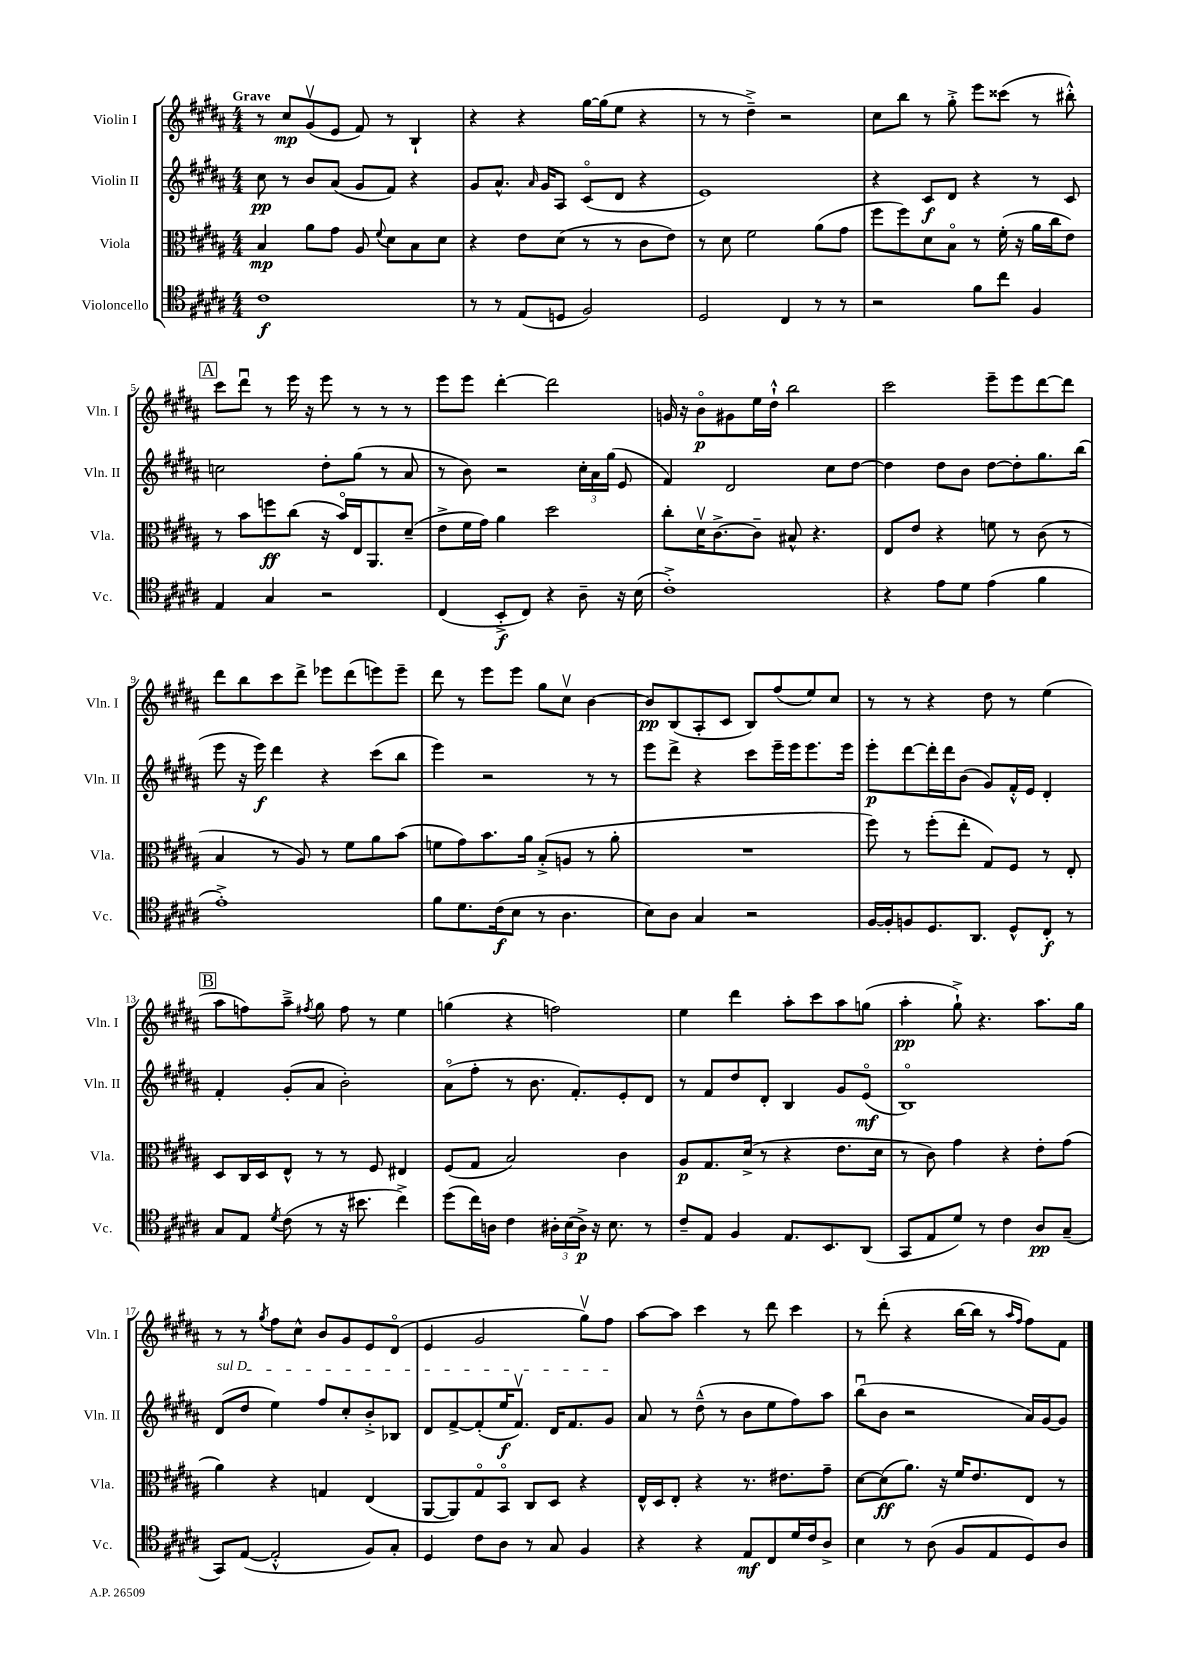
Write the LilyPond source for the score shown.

<<
\new StaffGroup <<
\new Staff = "s0" \with { instrumentName = "Violin I" shortInstrumentName = "Vln. I" } {
    \clef treble \key b \major \numericTimeSignature \time 4/4 \tempo "Grave"
    \autoBeamOff r8 cis''8[\mp gis'8\upbow( e'8] fis'8) r8 b4-! |
    r4 r4 gis''16[~ gis''16( e''8] r4 |
    r8 r8 dis''4--->) r2 |
    cis''8[ b''8] r8 gis''8-.-> e'''8[ cisis'''8]( r8 bis''8-.-^) |
    \mark \markup { \box "A" } cis'''8[ dis'''8]\downbow r8 e'''16 r16 e'''8 r8 r8 r8 |
    e'''8[ e'''8] dis'''4~-. dis'''2 |
    g'16 r16 b'8[\flageolet\p gis'8 e''16 dis''16]-!-^ b''2 |
    cis'''2 e'''8[-- e'''8 dis'''8~ dis'''8] |
    dis'''8[ b''8 cis'''8 dis'''8]-> ees'''8[ dis'''8( e'''8) e'''8]-- |
    dis'''8 r8 e'''8[ e'''8] gis''8[ cis''8]\upbow b'4~ |
    b'8[\pp b8( ais8-. cis'8] b8[) fis''8( e''8) cis''8] |
    r8 r8 r4 dis''8 r8 e''4( |
    \mark \markup { \box "B" } ais''8[ f''8) ais''8]---> \acciaccatura { fis''8 } gis''8 fis''8 r8 e''4 |
    g''4( r4 f''2) |
    e''4 dis'''4 ais''8[-. cis'''8 ais''8 g''8]( |
    ais''4-.\pp gis''8-!->) r4. ais''8.[ gis''16] |
    r8 r8 \acciaccatura { gis''8 } fis''8[ cis''8]-^ b'8[ gis'8 e'8 dis'8]\flageolet( |
    e'4 gis'2 gis''8[\upbow) fis''8] |
    ais''8[~ ais''8] cis'''4 r8 dis'''8 cis'''4 |
    r8 dis'''8-.( r4 b''16[~ b''16] r8 \grace { ais''16[ fis''16] } fis''8[) fis'8] \bar "|." |
}
\new Staff = "s1" \with { instrumentName = "Violin II" shortInstrumentName = "Vln. II" } {
    \clef treble \key b \major \numericTimeSignature \time 4/4
    \autoBeamOff cis''8\pp r8 b'8[ ais'8]( gis'8[ fis'8]) r4 |
    gis'8[ ais'8.]-^ \grace { ais'16 } gis'16[ ais8] cis'8[\flageolet( dis'8] r4 |
    e'1) |
    r4 cis'8[\f dis'8] r4 r8 cis'8 |
    \mark \markup { \box "A" } c''2 dis''8[-. gis''8]( r8 ais'8 |
    r8 b'8) r2 \tuplet 3/2 { cis''16[-. ais'16 gis''16]( } e'8 |
    fis'4) dis'2 cis''8[ dis''8]~ |
    dis''4 dis''8[ b'8] dis''8[~ dis''8-. gis''8. b''16]( |
    e'''8 r16 e'''16\f) dis'''4 r4 cis'''8[( b''8] |
    e'''4) r2 r8 r8 |
    e'''8[ dis'''8]-> r4 cis'''8[ e'''16-- e'''16 e'''8. e'''16] |
    e'''8[-.\p dis'''8~ dis'''16-. dis'''16 b'8]( gis'8[) fis'16-.-^ e'16] dis'4-. |
    \mark \markup { \box "B" } fis'4-. gis'8[-.( ais'8] b'2-.) |
    ais'8[\flageolet( fis''8]-. r8 b'8. fis'8.[-.) e'8-. dis'8] |
    r8 fis'8[ dis''8 dis'8]-. b4 gis'8[ e'8]\flageolet\mf( |
    b1\flageolet) |
    \once \override TextSpanner.bound-details.left.text = \markup { \italic "sul D" } dis'8[\startTextSpan( dis''8] e''4) fis''8[ cis''8-. b'8-.-> bes8] |
    dis'8[ fis'8~-> fis'8-.( e''16\f fis'8.]\upbow) dis'16[ fis'8. gis'8]\stopTextSpan |
    ais'8 r8 dis''8---^( r8 b'8[ e''8 fis''8) ais''8] |
    b''8[\downbow( b'8] r2 ais'16[) gis'16~ gis'8] \bar "|." |
}
\new Staff = "s2" \with { instrumentName = "Viola" shortInstrumentName = "Vla." } {
    \clef alto \key b \major \numericTimeSignature \time 4/4
    \autoBeamOff b4\mp ais'8[ gis'8] ais8 \appoggiatura { fis'8 } dis'8[ b8 dis'8] |
    r4 e'8[ dis'8]( r8 r8 cis'8[ e'8]) |
    r8 dis'8 fis'2 ais'8[( gis'8] |
    fis''8[ fis''8) dis'8 b8]\flageolet r8 fis'16-.( r16 ais'16[ cis''16 e'8]) |
    \mark \markup { \box "A" } r8 b'8[ f''8\ff cis''8]( r16 b'16[\flageolet) e16 ais,8. dis'8]--( |
    e'8[-> fis'16 gis'16]) ais'4 dis''2 |
    cis''8[-. dis'16\upbow cis'8.~-> cis'8]-- bis8-^ r4. |
    e8[ e'8] r4 f'8 r8 cis'8( r8 |
    b4 r8 ais8) r8 fis'8[ ais'8 b'8]( |
    f'8[ gis'8) b'8. ais'16] b8[-.->( a8] r8 ais'8-. |
    R1 |
    fis''8) r8 fis''8[-.( e''8]-. gis8[) fis8] r8 e8-. |
    \mark \markup { \box "B" } dis8[ cis16 dis16 e8]-^ r8 r8 fis8 eis4 |
    fis8[( gis8] b2) cis'4 |
    ais8[\p gis8. dis'16]->( r8 r4 e'8.[ dis'16] |
    r8 cis'8) gis'4 r4 e'8[-. gis'8]( |
    ais'4) r4 g4 e4( |
    ais,8[~ ais,8) gis8\flageolet b,8]\flageolet cis8[ dis8] r4 |
    e16[-^ dis16 e8]-. r4 r8. eis'8.[ gis'8]-- |
    dis'8[~ dis'8\ff( ais'8.]) r16 fis'16[ e'8. e8] r8 \bar "|." |
}
\new Staff = "s3" \with { instrumentName = "Violoncello" shortInstrumentName = "Vc." } {
    \clef tenor \key b \major \numericTimeSignature \time 4/4
    \autoBeamOff cis'1\f |
    r8 r8 e8[( d8] fis2) |
    dis2 cis4 r8 r8 |
    r2 fis'8[ cis''8] fis4 |
    \mark \markup { \box "A" } e4 gis4 r2 |
    cis4( b,8[-.->\f cis8]) r4 ais8-- r16 b16( |
    cis'1-.->) |
    r4 e'8[ dis'8] e'4( fis'4 |
    e'1-.->) |
    fis'8[ dis'8. cis'16\f( b8] r8 ais4. |
    b8[) ais8] gis4 r2 |
    fis16[~ fis16-. f8 dis8. ais,8.] dis8[-^ cis8]-.\f r8 |
    \mark \markup { \box "B" } gis8[ e8] \acciaccatura { dis'8 } cis'8( r8 r16 bis'8. cis''4->) |
    dis''8[( cis''16) a16] cis'4 \tuplet 3/2 { ais16[-. b16( ais16]->\p) } r16 b8. r8 |
    cis'8[-- e8] fis4 e8.[ b,8. ais,8]( |
    gis,8[ e8 dis'8]) r8 cis'4 ais8[\pp gis8]--( |
    gis,8[) e8]~( e2-.-^ fis8[) gis8]-. |
    dis4 cis'8[ ais8] r8 gis8 fis4 |
    r4 r4 e8[\mf cis8 dis'16 cis'16 ais8]-> |
    b4 r8 ais8( fis8[ e8 dis8) ais8] \bar "|." |
}
>>
>>
